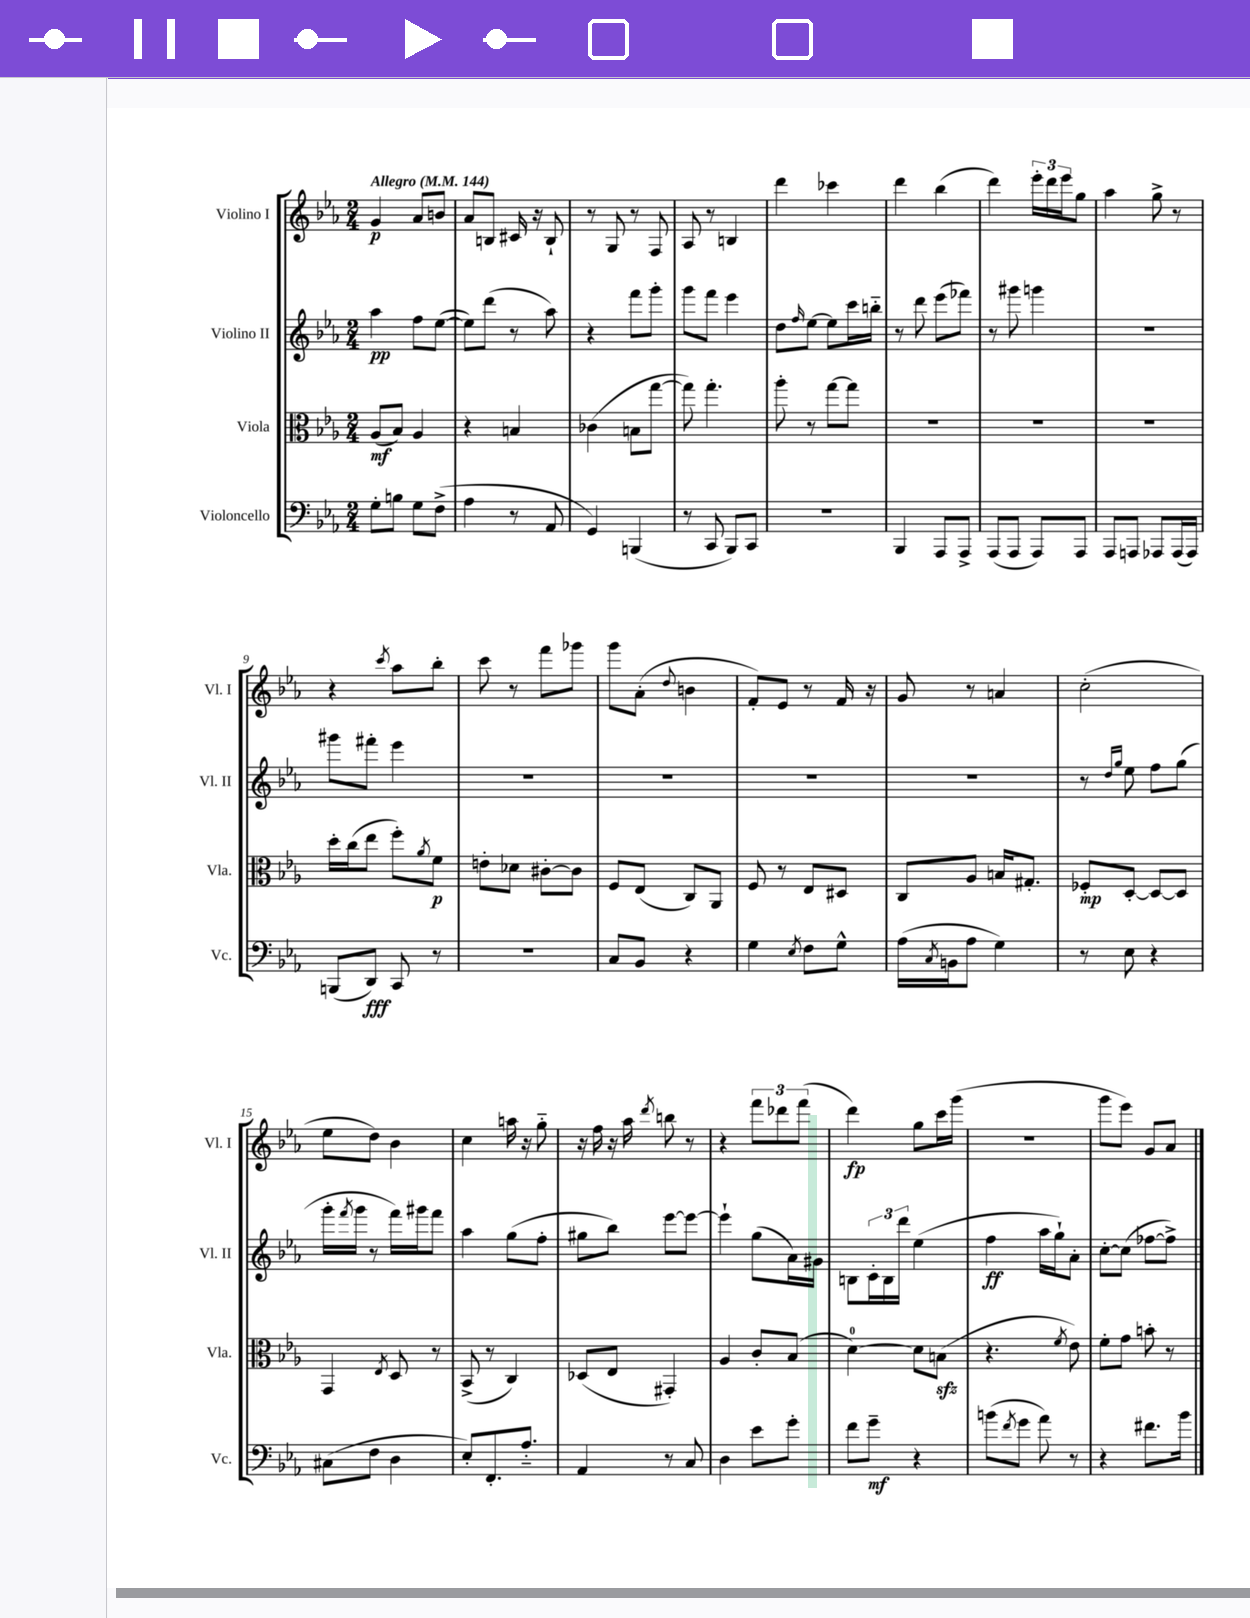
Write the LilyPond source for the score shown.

<<
\new StaffGroup <<
\new Staff = "s0" \with { instrumentName = "Violino I" shortInstrumentName = "Vl. I" } {
    \clef treble \key ees \major \numericTimeSignature \time 2/4 \tempo "Allegro" 4 = 144
    g'4\p aes'8 b'8 |
    aes'8 b8 cis'16 r16 b8-! |
    r8 g8 r8 f8 |
    aes8 r8 b4 |
    d'''4 ces'''4 |
    d'''4 bes''4( |
    d'''4) \tuplet 3/2 { ees'''16-. d'''16 ees'''16 } g''8 |
    aes''4 g''8-> r8 |
    r4 \acciaccatura { c'''8 } aes''8 bes''8-. |
    c'''8 r8 f'''8 ges'''8 |
    g'''8 aes'8-.( \appoggiatura { d''8 } b'4 |
    f'8-.) ees'8 r8 f'16 r16 |
    g'8 r8 a'4 |
    c''2-.( |
    ees''8 d''8) bes'4 |
    c''4 a''16 r16 g''8-_ |
    r16 f''16 r16 aes''16 \acciaccatura { d'''8 } b''8 r8 |
    r4 \tuplet 3/2 { f'''8 des'''8 f'''8( } |
    d'''4\fp) g''8 c'''16 g'''16( |
    r2 |
    g'''8 ees'''8) g'8 aes'8 \bar "|." |
}
\new Staff = "s1" \with { instrumentName = "Violino II" shortInstrumentName = "Vl. II" } {
    \clef treble \key ees \major \numericTimeSignature \time 2/4
    aes''4\pp f''8 ees''8~( |
    ees''8) d'''8( r8 aes''8) |
    r4 f'''8 g'''8-. |
    g'''8 f'''8 ees'''4 |
    d''8 \grace { f''16 } ees''8~ ees''8 c'''16 b''16-_ |
    r8 d'''8 ees'''8( fes'''8) |
    r8 gis'''8 g'''4 |
    r2 |
    gis'''8 fis'''8-. ees'''4 |
    R2 |
    R2 |
    R2 |
    R2 |
    r8 \grace { d''16 g''16 } ees''8 f''8 g''8( |
    g'''16-. \acciaccatura { f'''8 } g'''16 r8 f'''16) gis'''16 f'''8 |
    aes''4 g''8( f''8-. |
    gis''8 bes''8) ees'''8~ ees'''8~ |
    ees'''4-! g''8( aes'16) gis'16 |
    b8 \tuplet 3/2 { c'16-. b16 d'''16 } ees''4( |
    f''4\ff aes''16 g''16-!) aes'8-. |
    c''8~-. c''8( fes''8~ fes''8->) \bar "|." |
}
\new Staff = "s2" \with { instrumentName = "Viola" shortInstrumentName = "Vla." } {
    \clef alto \key ees \major \numericTimeSignature \time 2/4
    aes8\mf( bes8) aes4 |
    r4 b4 |
    ces'4( b8 g''8~ |
    g''8) g''4.-. |
    aes''8-. r8 g''8~ g''8 |
    R2 |
    R2 |
    R2 |
    d''16-. c''16( ees''8 f''8-.) \acciaccatura { aes'8 } f'8\p |
    e'8-. des'8 cis'8~-. cis'8 |
    f8 ees8( c8) aes,8 |
    f8 r8 ees8 dis8 |
    c8 aes8 b16 gis8.-. |
    fes8-.\mp d8~-. d8~ d8 |
    g,4 \acciaccatura { ees8 } d8 r8 |
    bes,8->( r8 c4) |
    des8( ees8 gis,4-.) |
    aes4 c'8-. bes8( |
    d'4-0~) d'8 b8\sfz( |
    r4. \acciaccatura { f'8 } ees'8) |
    f'8-. g'8 b'8-. r8 \bar "|." |
}
\new Staff = "s3" \with { instrumentName = "Violoncello" shortInstrumentName = "Vc." } {
    \clef bass \key ees \major \numericTimeSignature \time 2/4
    g8-. b8 g8 f8->( |
    aes4 r8 aes,8 |
    g,4) b,,4( |
    r8 c,8 bes,,8) c,8 |
    R2 |
    bes,,4 aes,,8 aes,,8-> |
    aes,,8( aes,,8 aes,,8) aes,,8 |
    aes,,8 a,,8 aes,,8 aes,,16( aes,,16) |
    b,,8( d,8\fff) c,8 r8 |
    R2 |
    c8 bes,8 r4 |
    g4 \acciaccatura { ees8 } f8 g8-^ |
    aes16( \acciaccatura { c8 } b,16 aes8 g4) |
    r8 ees8 r4 |
    cis8( f8 d4 |
    ees8-.) f,8.-. aes8.-_ |
    aes,4 r8 c8 |
    d4 ees'8 g'8-. |
    f'8 g'8--\mf r4 |
    b'8( \acciaccatura { f'8 } g'8 aes'8) r8 |
    r4 fis'8. bes'16 \bar "|." |
}
>>
>>
